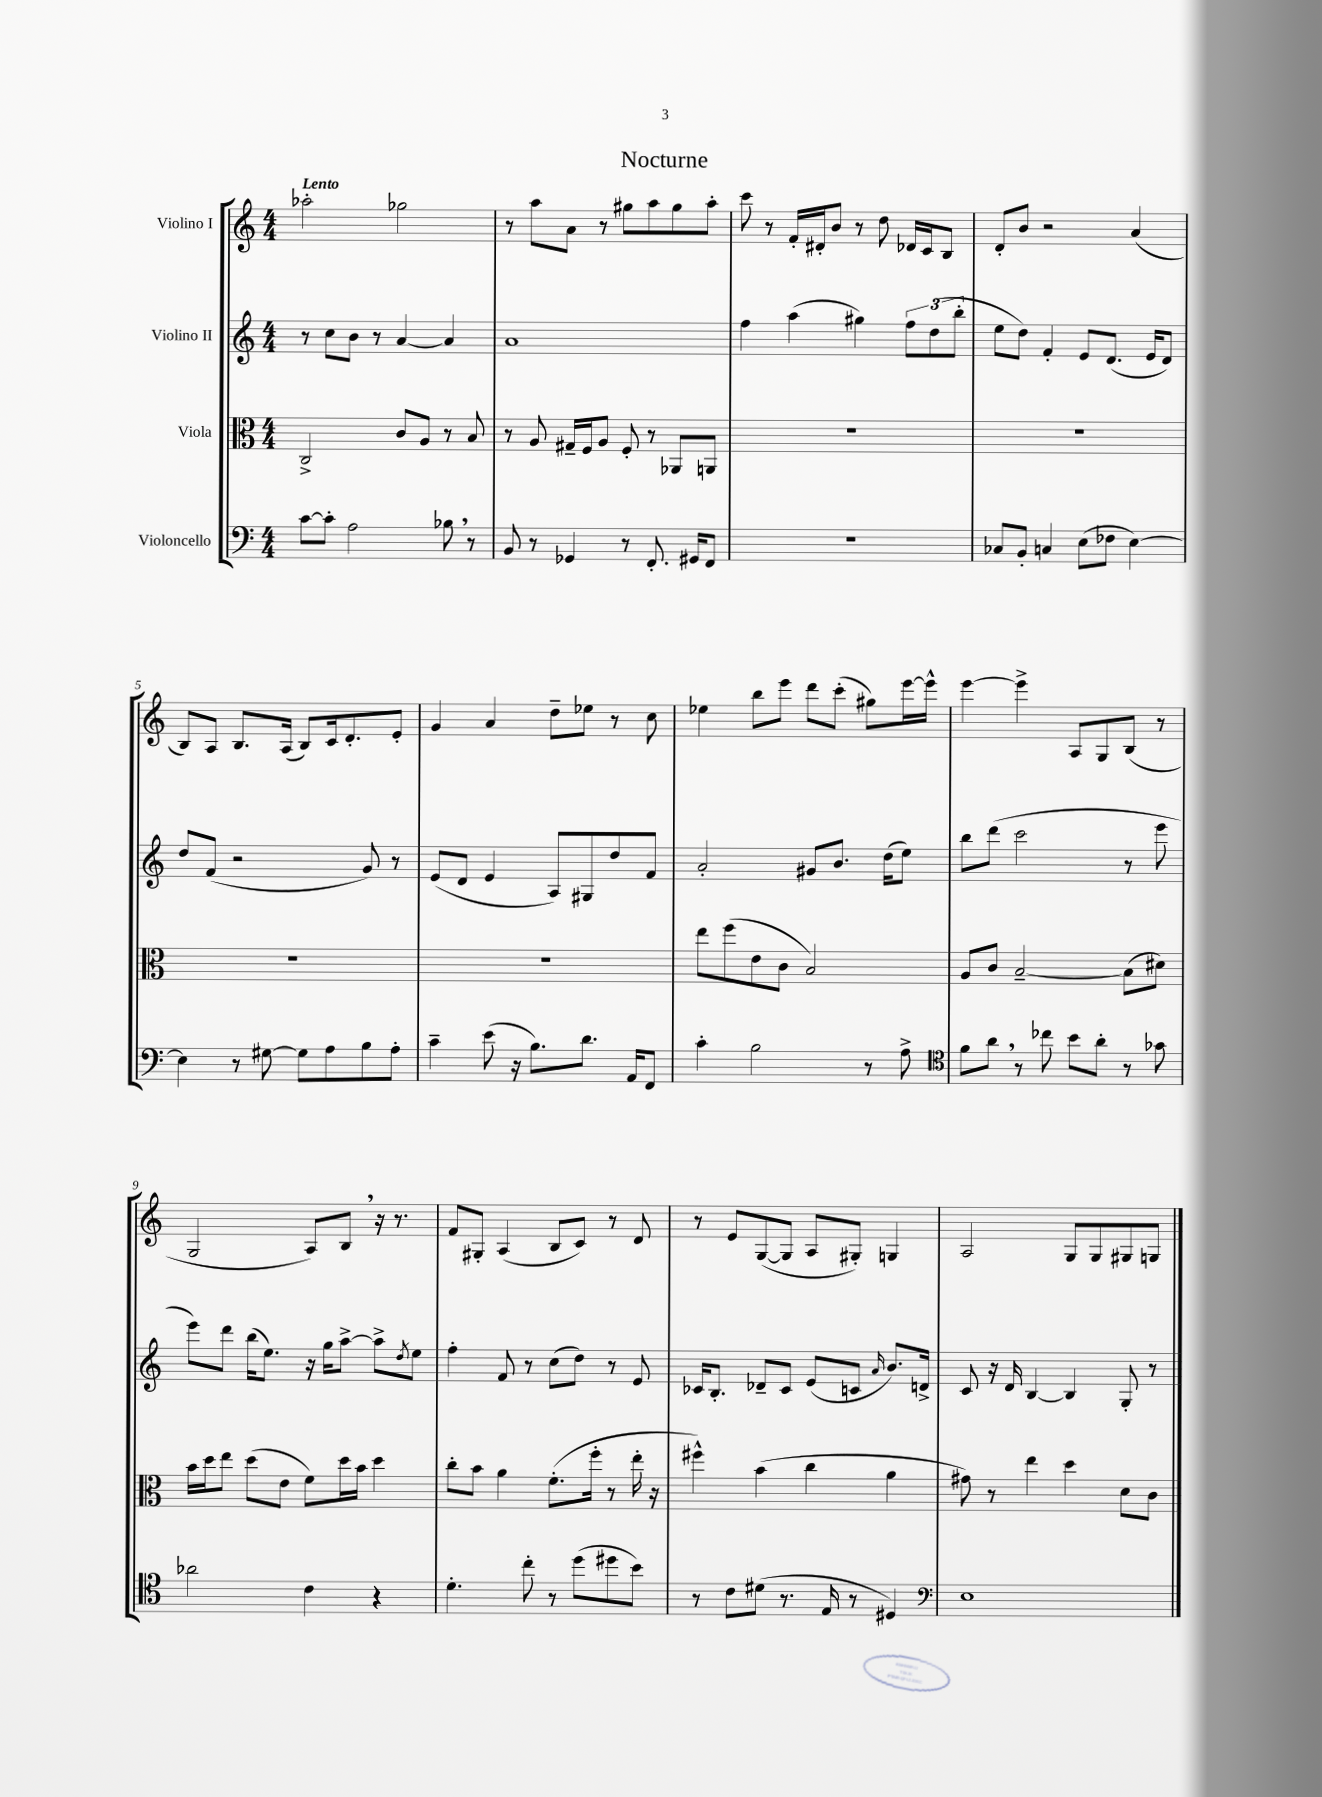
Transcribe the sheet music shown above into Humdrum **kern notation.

**kern	**kern	**kern	**kern
*part4	*part3	*part2	*part1
*staff4	*staff3	*staff2	*staff1
*I"Violoncello	*I"Viola	*I"Violino II	*I"Violino I
*clefF4	*clefC3	*clefG2	*clefG2
*k[]	*k[]	*k[]	*k[]
*M4/4	*M4/4	*M4/4	*M4/4
=1	=1	=1	=1
!	!	!	!LO:TX:a:B:t=Lento
[8c\L	2C^/	8r	2aa-X'\
8c'\J]	.	8cc\L	.
2A\	.	8b\J	.
.	.	8r	.
.	8c/L	[4a/	2gg-X\
.	8A/J	.	.
8B-X,\	8r	4a/]	.
8r	8B/	.	.
=2	=2	=2	=2
8BB/	8r	1a	8r
8r	8A/	.	8aa\L
4GG-X/	16G#X~/LL	.	8a\J
.	16F/J	.	.
.	8A/J	.	8r
8r	8F'/	.	8gg#X\L
8.FF'/	8r	.	8aa\
.	8AA-X/L	.	8gg#\
16GG#X/KL	.	.	.
8FF/J	8AAn/J	.	8aa'\J
=3	=3	=3	=3
1r	1r	4ff\	8ccc\
.	.	.	8r
.	.	(4aa\	16f'/LL
.	.	.	16d#X'/J
.	.	.	8b/J
.	.	4gg#X\)	8r
.	.	.	8dd\
.	.	12ff\L	16d-X/LL
.	.	.	16c/J
.	.	(12dd\	.
.	.	.	8B/J
.	.	12bb'\J	.
=4	=4	=4	=4
8C-X/L	1r	8ee\L	8d'/L
8BB'/J	.	8dd\J)	8b/J
4Cn/	.	4f'/	2r
(8E\L	.	8e/L	.
8F-X\J	.	(8.d/J	.
[4E\)	.	.	(4a/
.	.	16e/KL	.
.	.	8d/J)	.
!!LO:LB:g=z
=5	=5	=5	=5
4E\]	1r	8dd/L	8B/L)
.	.	(8f/J	8A/J
8r	.	2r	8.B/L
[8G#X\	.	.	.
.	.	.	(16A/Jk
8G#\L]	.	.	8B/L)
8A\	.	.	16c/k
.	.	.	8.d'/
8B\	.	8g/)	.
8A'\J	.	8r	8e'/J
=6	=6	=6	=6
4c~\	1r	(8e/L	4g/
.	.	8d/J	.
(8e\	.	4e/	4a/
16r	.	.	.
8.B\L)	.	.	.
.	.	8A/L)	8dd~\L
8.d\J	.	8G#X/	8ee-X\J
.	.	8dd/	8r
16AA/KL	.	.	.
8FF/J	.	8f/J	8cc\
=7	=7	=7	=7
4c'\	8ee\L	2a'/	4ee-X\
.	(8ff\	.	.
2B\	8e\	.	8bb\L
.	8c\J	.	8eee\J
.	2B/)	8g#X/L	8ddd\L
.	.	8.b/J	(8ccc'\J
8r	.	.	8gg#X\L)
.	.	(16dd\KL	.
8A^\	.	8ee\J)	[16eee\L
.	.	.	16eee^^\JJ]
=8	=8	=8	=8
*clefC4	*	*	*
8f\L	8A/L	8bb\L	[4eee\
8a,\J	8c/J	(8ddd\J	.
8r	[2B~/	2ccc\	4eee^\]
8cc-X\	.	.	.
8b\L	.	.	8A/L
8a'\J	.	.	8G/
8r	(8B\L]	8r	(8B/J
8g-X\	8d#X\J)	8eee\	8r
!!LO:LB:g=z
=9	=9	=9	=9
2a-X\	16b\LL	8eee\L)	2G/
.	16dd\J	.	.
.	8ee\J	8ddd\J	.
.	(8dd\L	(16bb\KL	.
.	.	8.ee\J)	.
.	8e\J	.	.
4c\	8f\L)	16r	8A/L)
.	.	16gg\KL	.
.	16dd\L	[8aa^\J	8B,/J
.	16b\JJ	.	.
4r	4dd\	8aa^\L]	16r
.	.	.	8.r
.	.	8qdd/	.
.	.	8ee\J	.
=10	=10	=10	=10
4.d'\	8cc'\L	4ff'\	8f/L
.	8b\J	.	8G#X'/J
.	4a\	8f/	(4A/
8cc'\	.	8r	.
8r	(8.f'\L	(8cc\L	8B/L
(8dd\L	.	8dd\J)	8c/J)
.	16ff'\Jk	.	.
8dd#X\	8r	8r	8r
8b\J)	16ee'\	8e/	8d/
.	16r	.	.
=11	=11	=11	=11
8r	4ff#X^^\)	16c-X/KL	8r
.	.	8.B'/J	.
8c\L	.	.	8e/L
(8d#X\J	(4b\	8d-X~/L	([8G/
8.r	.	8c-/J	8G/J]
.	4cc\	(8e/L	8A/L
16E/	.	.	.
8r	.	8cn/J	8G#X'/J)
.	.	16qqa/	.
4D#X/)	4a\	8.b/L)	4Gn/
.	.	16dn^/Jk	.
=12	=12	=12	=12
*clefF4	*	*	*
1E	8g#X\)	8c/	2A/
.	8r	16r	.
.	.	16d/	.
.	4ee\	[4B/	.
.	4dd\	4B/]	8G/L
.	.	.	8G/
.	8d\L	8G'/	8G#X/
.	8c\J	8r	8Gn/J
==	==	==	==
*-	*-	*-	*-
